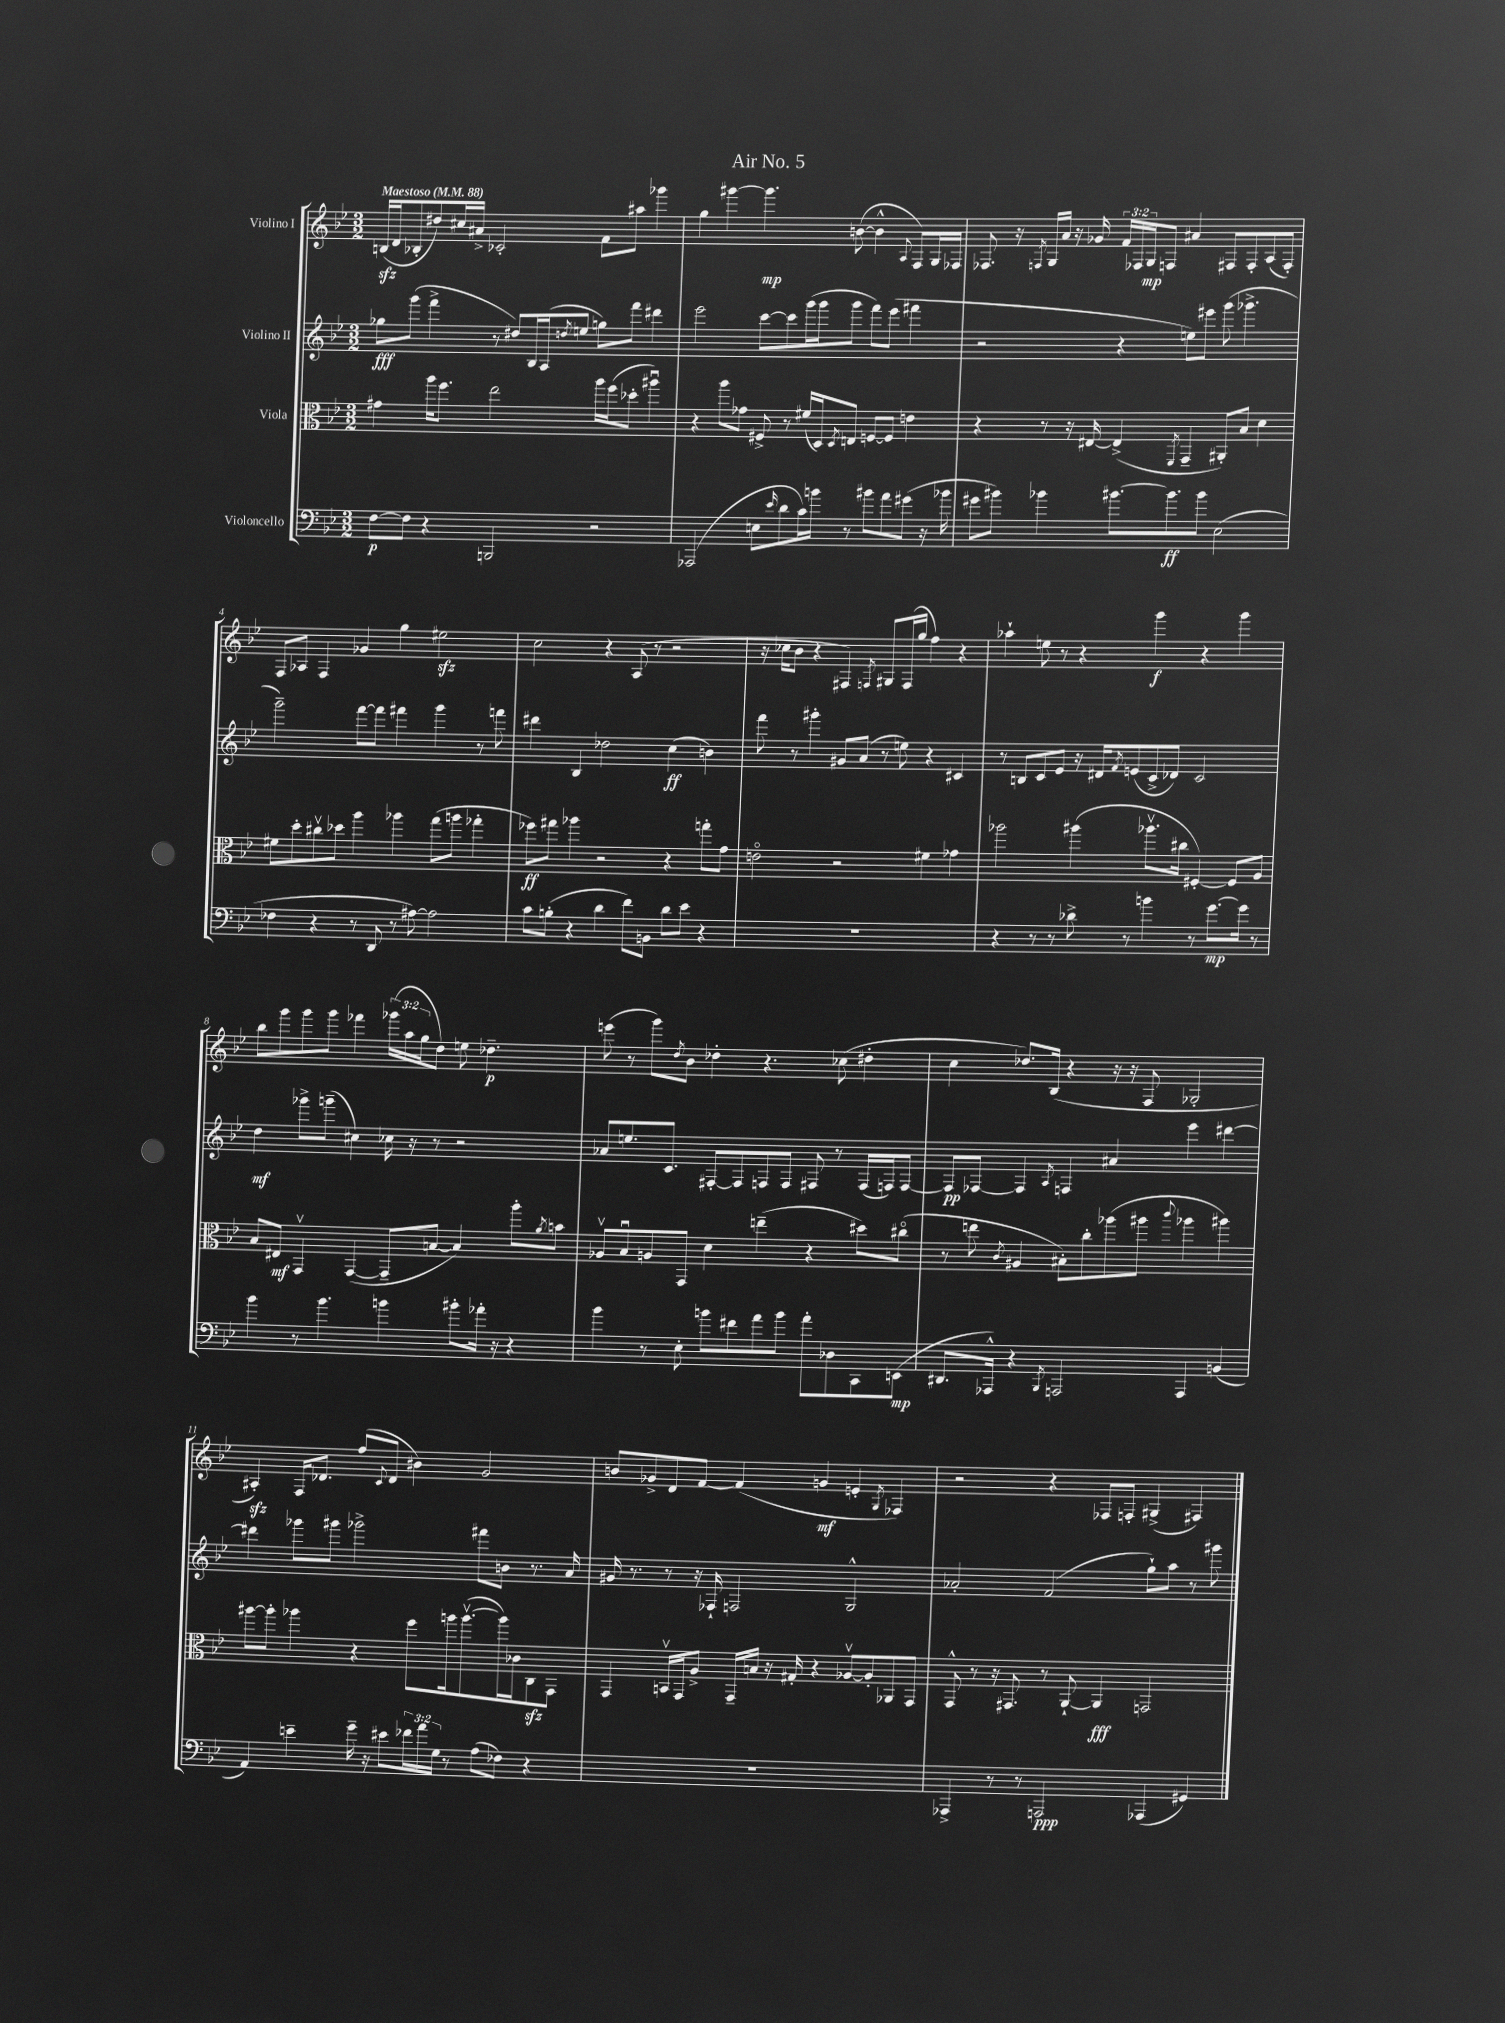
\header { title = "Air No. 5" }
<<
\new StaffGroup <<
\new Staff = "s0" \with { instrumentName = "Violino I" } {
    \clef treble \key bes \major \numericTimeSignature \time 3/2 \override Staff.TupletNumber.text = #tuplet-number::calc-fraction-text \tempo "Maestoso" 4 = 88
    b16\sfz( d'16 bes8-. dis''8) cis''16 ais'16-> ces'2-. f'8 ais''8 ges'''4 |
    g''4 gis'''4~ gis'''4.\mp b'8~( b'4-^ \appoggiatura { a8 } f8) g16 fes16 |
    fes8. r16 \acciaccatura { f8 } g16 a'16 r16 ges'16 \tuplet 3/2 { f'16 fes16 g16\mp } f8 ais'4 fis8 fis8-. a8( fis8-.) |
    f8 aes8 f4 ges'4 g''4 eis''2\sfz |
    c''2 r4 a8( r8 r2 |
    r16 ces''16 bes'8 r4 fis4) \acciaccatura { f8 } gis8 f16( g''16 f''4) r4 |
    aes''4-! e''8 r8 r4 g'''4\f r4 g'''4 |
    bes''8 g'''8 g'''8 g'''8 fes'''4 \tuplet 3/2 { ges'''16( a''16 g''16 } d''8) e''8 des''4.--\p |
    e'''8( r8 g'''8) \acciaccatura { d''8 } bes'8 des''4-. r4. ces''8( dis''4-. |
    c''4 des''8.) bes16( r4 r16 r16 f8 ges2-. |
    ais4-.\sfz) f16 des'8. f''8( \appoggiatura { c'8 } des'8 bis'4) g'2 |
    b'8 ges'8-> d'8 f'8~ f'4( g'4\mf e'4-. \acciaccatura { g8 } fes4) |
    r2 r4 fes8 f8-. gis4->( fis4) \bar "|." |
}
\new Staff = "s1" \with { instrumentName = "Violino II" } {
    \clef treble \key bes \major \numericTimeSignature \time 3/2
    ges''8\fff g'''8( f'''4-> r8 dis''8) bes16 a16( \acciaccatura { d''8 } e''8 g''8) f'''8 dis'''4 |
    ees'''2 c'''8~ c'''8 g'''16( g'''16 g'''8 f'''8) ees'''8( fis'''4 |
    r2 r4 e''8) eis'''8 g'''8( ges'''4.-> |
    g'''2--) f'''8~ f'''8 fis'''4 g'''4 r8 f'''8 |
    dis'''4 bes4 des''2 c''4\ff( b'4) |
    f'''8 r8 gis'''4-. gis'8 a'8( r8 e''8) r4 cis'4 |
    r8 b8 c'8 ees'8 r16 dis'16 \acciaccatura { f'8 } e'8( c'8-> des'8) c'2 |
    d''4\mf ges'''8-> g'''8--( cis''4) ces''16 r16 r8 r2 |
    aes'8 e''8. c'8. fis8~-. fis8 f8 f8 fis8 r8 fis16( f16) f8~ |
    f8\pp fes8~ fes4 \acciaccatura { a8 } f4 ais'4 ees'''4 dis'''4~ |
    dis'''4 ges'''8 gis'''8 ges'''2-> fis'''8 b'8 r8. a'16 |
    gis'16 r8. r8 r16 fes16-! f2 g2-^ |
    aes'2-. f'2( g''8-!) a''8 r8 gis'''8 \bar "|." |
}
\new Staff = "s2" \with { instrumentName = "Viola" } {
    \clef alto \key bes \major \numericTimeSignature \time 3/2
    gis'4 a''16 f''8. ees''2 a''16 f''16( des''8-. ais''4\downbow) |
    r4 a''8 ges'8 fis8-> r8 fis'16( d16) \acciaccatura { d8 } e8 f8~ f8 e'4 |
    r4 r8 r16 eis16~ eis4->( \acciaccatura { f,8 } g,4-- ais,8-.) bes8 d'4 |
    fis'8 d''8-. cis''8\upbow des''8 a''4 aes''4 g''8( a''8 ges''4-. |
    fes''8\ff) gis''8 aes''4 r2 r4 g''8-. g'8 |
    e'2\flageolet r2 fis'4 ges'4 |
    aes''2 ais''4( aes''8.\upbow cis''16 fis4~-.) fis8 a8 |
    bes8 eis8\mf g,4\upbow g,4~( g,8-- b8~ b4) a''8-. \acciaccatura { a'8 } b'8 |
    aes8\upbow bes8\downbow a8 g,8 d'4 e''4--( r4 dis''8) cis''8\flageolet( |
    r8 e''8 \acciaccatura { c'8 } ais4 bis8-.) c''8-. aes''8( ais''8 \appoggiatura { c'''8 } aes''4 ais''4) |
    ais''8~ ais''8-. aes''4 r4 f''8 a''16 a''8.~\upbow( a''16) ces'16 c8\sfz g,8 |
    g,4 b,16\upbow g,16 a8-> g,16-- b16 r16 gis16-. r4 aes8~\upbow aes8-. aes,8 g,8 |
    g,8-^ r8 r16 gis,8. r8 a,8~-! a,4\fff g,2 \bar "|." |
}
\new Staff = "s3" \with { instrumentName = "Violoncello" } {
    \clef bass \key bes \major \numericTimeSignature \time 3/2 \override Staff.TupletNumber.text = #tuplet-number::calc-fraction-text
    f8~\p f8 r4 b,,2 r2 |
    aes,,2( e8 \grace { ees'16 } d'8 c'16) b'16 r8 bis'8 a'8 gis'8( r16 bes'16 |
    gis'8 bis'8) bes'4 bis'8.~ bis'8.\ff bis'8 ees2( |
    fes4 r4 r8 d,8 r8 ais8~) ais2 |
    c'8 b8-.( r4 d'4 f'8) b,8 d'8 ees'8 r4 |
    R1. |
    r4 r8 r8 des'8-> r8 b'4 r8 g'8.~\mp g'16 r8 |
    bes'4 r8 bes'4. b'4 bis'8-. aes'16-. r16 r4 |
    bes'4 r8 ees8-. b'8 fis'8 a'8 b'8 a'8-. des8 c,8 e,8\mp( |
    dis,8. aes,,16-^) r4 \acciaccatura { bes,,8 } a,,2 a,,4 b,4( |
    a,4) e'4-- g'16-- r16 eis'8 \tuplet 3/2 { fes'16 a'16 g16 } r8 a8( fes8) r4 |
    R1. |
    aes,,4-> r8 r8 a,,2\ppp aes,,4( gis,4) \bar "|." |
}
>>
>>
